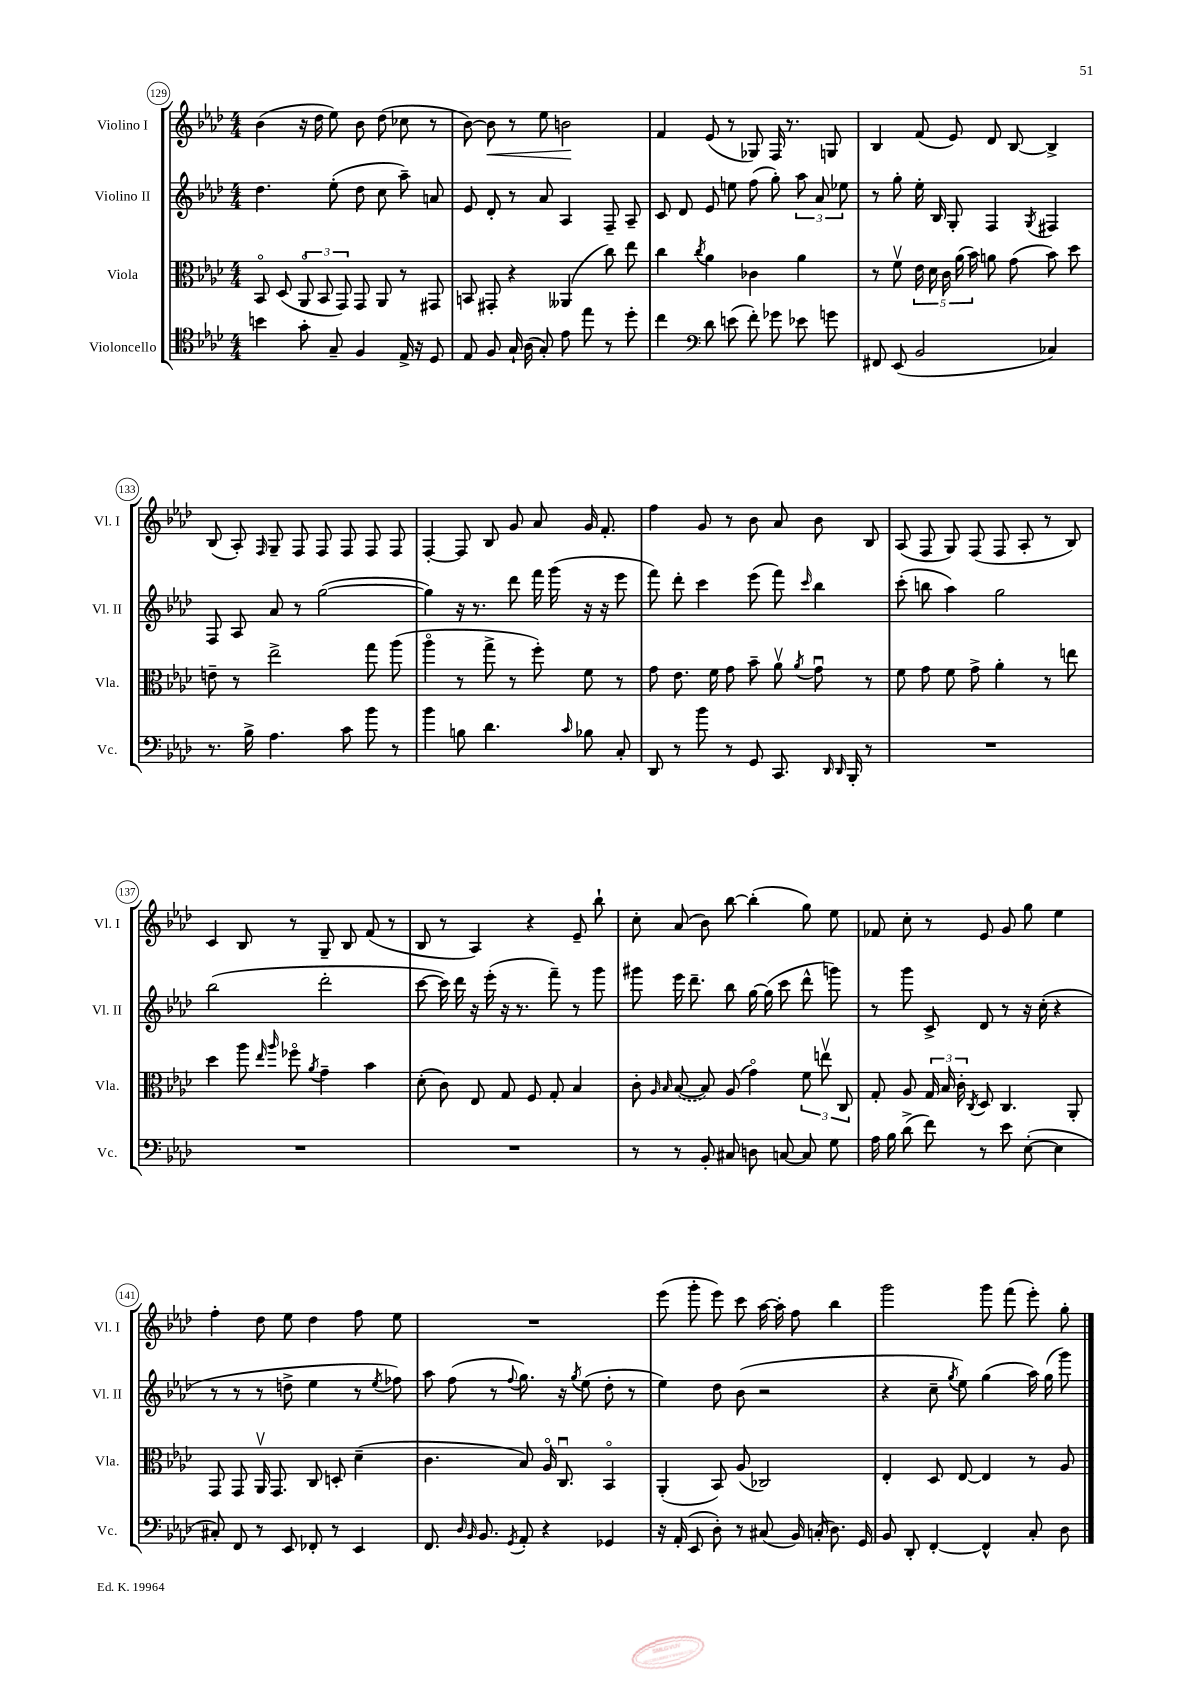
<<
\new StaffGroup <<
\new Staff = "s0" \with { instrumentName = "Violino I" shortInstrumentName = "Vl. I" } {
    \clef treble \key aes \major \numericTimeSignature \time 4/4
    \autoBeamOff bes'4( r16 des''16 ees''8) bes'8 des''8( ces''8 r8 |
    bes'8~) bes'8\< r8 ees''8 b'2\! |
    f'4 ees'8( r8 ges8) f16 r8. g8 |
    bes4 f'8( ees'8) des'8 bes8~ bes4-> |
    bes8( aes8-.) \grace { f16 } g8-- f8 f8 f8 f8 f8 |
    f4~-. f8 bes8 g'8 aes'8 g'16 f'8.-. |
    f''4 g'8 r8 bes'8 aes'8 bes'8 bes8 |
    aes8( f8 g8) f8( f8 aes8-. r8 bes8) |
    c'4 bes8 r8 g8-- bes8 f'8( r8 |
    bes8 r8 aes4) r4 ees'8-- bes''8-! |
    c''8-. aes'8( bes'8) bes''8~ bes''4-.( g''8) ees''8 |
    fes'8 c''8-. r8 ees'8 g'8 g''8 ees''4 |
    f''4-. des''8 ees''8 des''4 f''8 ees''8 |
    R1 |
    ees'''8( g'''8-. ees'''8) c'''8 aes''16~ aes''16-. f''8 bes''4 |
    g'''2 g'''8 f'''8( ees'''8-.) g''8-. \bar "|." |
}
\new Staff = "s1" \with { instrumentName = "Violino II" shortInstrumentName = "Vl. II" } {
    \clef treble \key aes \major \numericTimeSignature \time 4/4
    \autoBeamOff des''4. ees''8-.( des''8 c''8 aes''8--) a'8 |
    ees'8 des'8-. r8 aes'8 aes4 f8-- aes8-- |
    c'8 des'8 ees'8 e''8 f''8( g''8-.) \tuplet 3/2 { aes''8 aes'8 ees''8 } |
    r8 g''8-. ees''16-. bes16 g8-. f4 \acciaccatura { g8 } fis4 |
    f8 aes8 aes'8 r8 g''2~( |
    g''4) r16 r8. des'''8 f'''16 g'''16( r16 r16 ees'''8 |
    f'''8) des'''8-. c'''4 ees'''8( f'''8) \grace { c'''16 } bes''4 |
    c'''8-.( b''8 aes''4) g''2 |
    bes''2( des'''2-. |
    c'''8~ c'''16) des'''16 r16 ees'''16-.( r16 r8. f'''8--) r8 g'''8 |
    gis'''8 ees'''16 des'''8.-- bes''8 g''16~ g''16( c'''8 des'''8-^ g'''8) |
    r8 g'''8 c'8-> des'8 r8 r16 c''16-.( r4 |
    r8 r8 r8 d''8-> ees''4 r8 \acciaccatura { ees''8 } fes''8) |
    aes''8 f''8( r8 \appoggiatura { f''8 } g''8.) r16 \acciaccatura { g''8 } ees''8( des''8-. r8 |
    ees''4) des''8 bes'8( r2 |
    r4 c''8-- \acciaccatura { g''8 } ees''8) g''4( aes''16) g''16( g'''8) \bar "|." |
}
\new Staff = "s2" \with { instrumentName = "Viola" shortInstrumentName = "Vla." } {
    \clef alto \key aes \major \numericTimeSignature \time 4/4
    \autoBeamOff bes,8\flageolet des8( \tuplet 3/2 { aes,8\flageolet bes,8 g,8) } g,8 aes,8 r8 gis,8 |
    b,8 gis,8-. r4 aeses,4( c''8) ees''8 |
    c''4 \acciaccatura { c''8 } aes'4 ces'4 aes'4 |
    r8 f'8\upbow \tuplet 5/4 { ees'16 des'16 c'16 aes'16( bes'16) } a'8 g'8( bes'8) des''8 |
    e'8-- r8 ees''2-> g''8 aes''8( |
    aes''4\flageolet r8 g''8-> r8 f''8-.) f'8 r8 |
    g'8 ees'8. f'16 g'8 bes'8-- aes'8\upbow \acciaccatura { aes'8 } g'8\downbow r8 |
    f'8 g'8 f'8 g'8-> aes'4-. r8 e''8 |
    des''4 aes''8 \grace { ees''16 aes''16 } fes''8\flageolet \acciaccatura { aes'8 } g'4-- bes'4 |
    des'8-.( c'8) ees8 g8 f8 g8-. bes4 |
    c'8-. \grace { aes16 bes16 } \once \slurDashed bes8~( bes8) aes8( g'4\flageolet) \tuplet 3/2 { f'8 e''8\upbow c8 } |
    g8-. aes8 \tuplet 3/2 { g16 bes16 c'16-. } \acciaccatura { c8 } des8 c4. aes,8-. |
    g,8 g,8 aes,16\upbow g,8. c8 d8-. des'4--( |
    c'4. bes8) aes16\flageolet c8.\downbow bes,4\flageolet |
    aes,4-.( bes,8) aes8( ces2) |
    ees4-. des8 ees8~ ees4 r8 aes8 \bar "|." |
}
\new Staff = "s3" \with { instrumentName = "Violoncello" shortInstrumentName = "Vc." } {
    \clef tenor \key aes \major \numericTimeSignature \time 4/4
    \autoBeamOff b'4 g'8-. g8-- f4 ees16-> r16 des8 |
    ees8 f8 g16-! aes16( g8-.) ees'8 ees''8 r8 des''8-. |
    c''4 \clef bass des'8 e'8( f'8-.) ges'8 ees'8 g'8 |
    fis,8 ees,8( bes,2 ces4) |
    r8. bes16-> aes4. c'8 bes'8 r8 |
    bes'4 b8 des'4. \grace { c'16 } bes8 c8-. |
    des,8 r8 bes'8 r8 g,8 c,8. \grace { des,16 des,16 } bes,,16-. r8 |
    R1 |
    R1 |
    R1 |
    r8 r8 bes,8-. cis8 d8 c8~ c8 g8 |
    aes16 bes16 des'8->( f'8) r8 ees'8 ees8~-.( ees4 |
    cis8-.) f,8 r8 ees,8 fes,8-. r8 ees,4 |
    f,8. \grace { des16 bes,16 } bes,8. \acciaccatura { g,8 } aes,8-. r4 ges,4 |
    r16 aes,16-.( ees,8 des8-.) r8 cis8( bes,16) c16-.( des8.) g,16 |
    bes,8 des,8-. f,4~-. f,4-^ c8-. des8 \bar "|." |
}
>>
>>
\layout { \context { \Score currentBarNumber = #129 \override BarNumber.stencil = #(make-stencil-circler 0.1 0.3 ly:text-interface::print) } }
